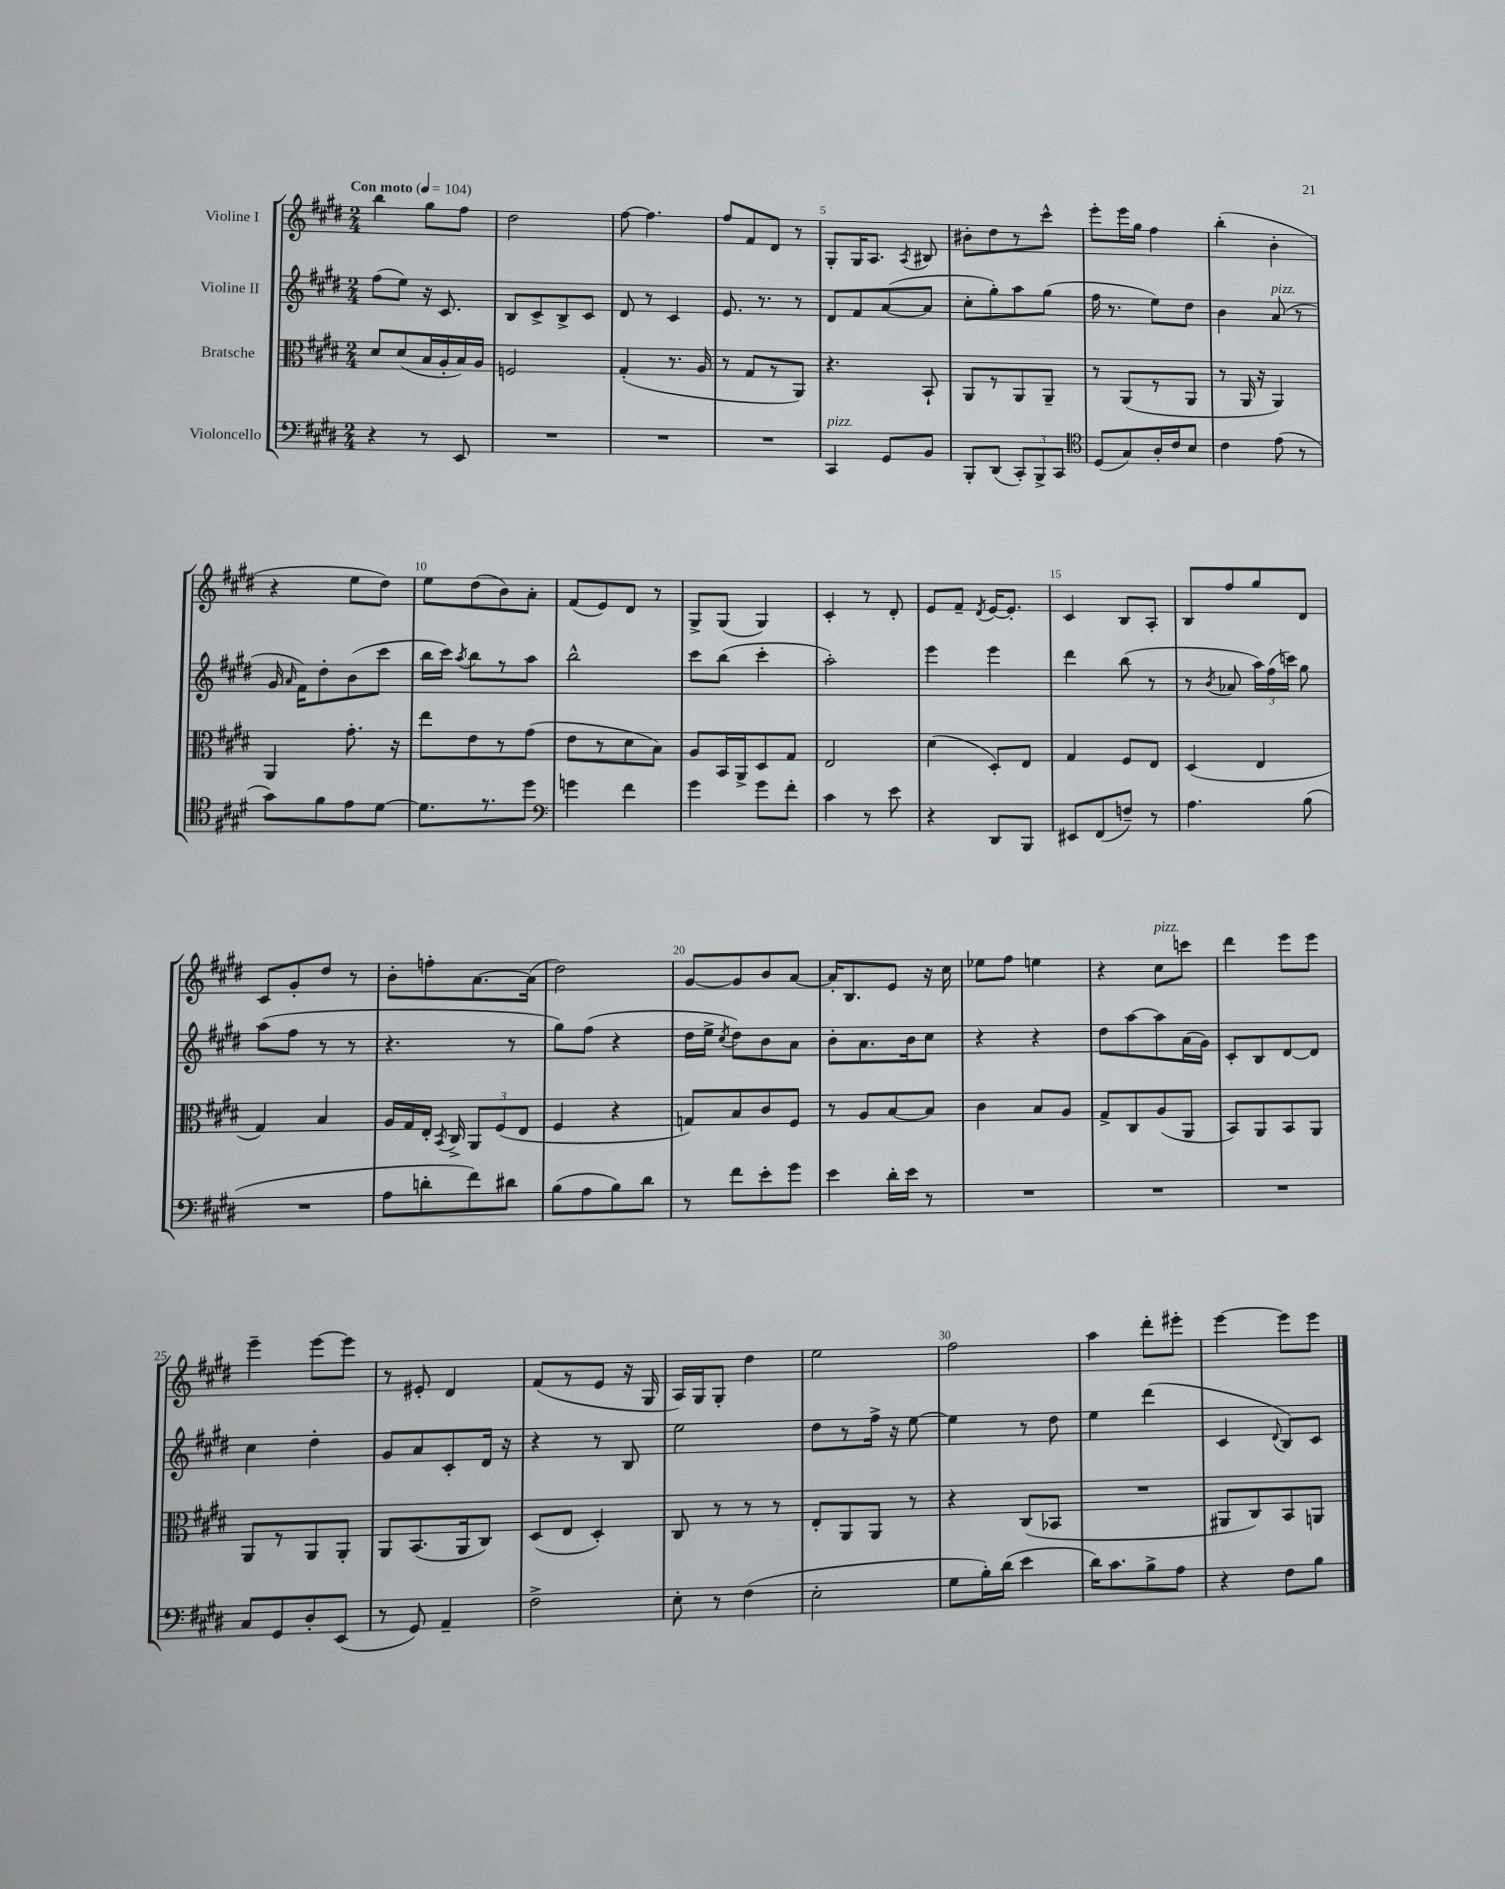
<<
\new StaffGroup <<
\new Staff = "s0" \with { instrumentName = "Violine I" } {
    \clef treble \key e \major \numericTimeSignature \time 2/4 \tempo "Con moto" 4 = 104
    \autoBeamOff b''4 gis''8[ fis''8] |
    dis''2 |
    fis''8~ fis''4. |
    fis''8[ fis'8 dis'8] r8 |
    gis8[-. gis16 a8.] \acciaccatura { a8 } bis8 |
    bis'8[-. dis''8 r8 cis'''8]-^ |
    e'''8[-. e'''16 gis''16] fis''4 |
    b''4-.( b'4-. |
    r4 e''8[ dis''8]) |
    e''8[ dis''8( b'8) a'8]-. |
    fis'8[( e'8) dis'8] r8 |
    gis8[-> gis8]( gis4) |
    cis'4-. r8 dis'8-. |
    e'8[ fis'8]-- \acciaccatura { dis'8 } e'16[~ e'8.]-. |
    cis'4 b8[ a8]-. |
    b8[ fis''8 gis''8 dis'8] |
    cis'8[ gis'8-. dis''8] r8 |
    b'8[-. f''8-. a'8.~ a'16]( |
    dis''2) |
    gis'8[~ gis'8 b'8 a'8]~ |
    a'16[-. b8. e'8] r16 cis''16 |
    ees''8[ fis''8] e''4 |
    r4 cis''8[^\markup { \italic "pizz." } c'''8] |
    dis'''4 e'''8[ e'''8] |
    e'''4-- e'''8[~ e'''8] |
    r8 eis'8-. dis'4 |
    fis'8[( r8 e'8] r16 gis16 |
    a16[) gis16 gis8]-. dis''4 |
    e''2 |
    fis''2 |
    a''4 dis'''8[-. eis'''8]-. |
    e'''4~ e'''8[ e'''8] \bar "|." |
}
\new Staff = "s1" \with { instrumentName = "Violine II" } {
    \clef treble \key e \major \numericTimeSignature \time 2/4
    \autoBeamOff fis''8[( e''8]) r16 cis'8. |
    b8[ cis'8-> b8-> cis'8] |
    dis'8 r8 cis'4 |
    e'8. r8. r8 |
    dis'8[ fis'8 a'8~( a'8] |
    cis''8[-. gis''8-.) a''8 gis''8]( |
    fis''16 r8. e''8[) dis''8] |
    b'4 a'8^\markup { \italic "pizz." }( r8 |
    gis'16 \grace { a'16 } fis'16[) dis''8-. b'8( cis'''8] |
    b''16[ cis'''16]) \acciaccatura { a''8 } b''8[ r8 a''8] |
    b''2-^ |
    cis'''8[ b''8]( cis'''4-. |
    a''2-.) |
    e'''4 e'''4 |
    dis'''4 b''8( r8 |
    r8 \acciaccatura { b'8 } aes'8 \tuplet 3/2 { a''16[) fis''16( c'''16]) } gis''8 |
    a''8[( fis''8] r8 r8 |
    r4. r8 |
    gis''8[) fis''8]( r4 |
    dis''16[ e''16]-> \acciaccatura { cis''8 } dis''8[) b'8 a'8] |
    b'8[-. a'8. b'16 cis''8] |
    r4 r4 |
    dis''8[ a''8~ a''8 a'16( gis'16]) |
    cis'8[-. b8 dis'8~ dis'8] |
    cis''4 dis''4-. |
    gis'8[ a'8 cis'8-. dis'16] r16 |
    r4 r8 b8 |
    e''2 |
    dis''8[ r8 fis''16]-> r16 e''8~ |
    e''4 r8 dis''8 |
    e''4 dis'''4( |
    cis'4 \appoggiatura { dis'8 } b8[) cis'8] \bar "|." |
}
\new Staff = "s2" \with { instrumentName = "Bratsche" } {
    \clef alto \key e \major \numericTimeSignature \time 2/4
    \autoBeamOff dis'8[ dis'8( b16 a16-. b16) a16] |
    f2 |
    gis4-.( r8. a16 |
    r8 gis8[ r8 a,8]) |
    r4. b,8-! |
    a,8[ r8 a,8 a,8]-- |
    r8 a,8[( r8 a,8] |
    r8 a,16 r16 a,4) |
    a,4 gis'8.-. r16 |
    e''8[ e'8 r8 gis'8]( |
    e'8[ r8 dis'8 b8]) |
    a8[ b,16 a,16-> dis8 gis8] |
    e2 |
    dis'4( dis8[-.) e8] |
    gis4 fis8[ e8] |
    dis4( e4 |
    gis4) b4 |
    a16[ gis16 e16]-. \acciaccatura { b,8 } cis16-> \tuplet 3/2 { a,8[ fis8( e8] } |
    fis4 r4 |
    g8[) b8 cis'8 fis8] |
    r8 a8[ b8~ b8] |
    cis'4 b8[ a8] |
    gis8[-> cis8 a8( a,8] |
    b,8[) a,8 b,8 a,8] |
    a,8[ r8 a,8 a,8]-. |
    a,8[ b,8.( a,16 cis8]) |
    dis8[( e8] dis4-.) |
    cis8 r8 r8 r8 |
    e8[-. a,8 a,8] r8 |
    r4 cis8[( bes,8] |
    R2 |
    ais,8[ cis8) b,8 a,8] \bar "|." |
}
\new Staff = "s3" \with { instrumentName = "Violoncello" } {
    \clef bass \key e \major \numericTimeSignature \time 2/4
    \autoBeamOff r4 r8 e,8 |
    R2 |
    R2 |
    R2 |
    cis,4^\markup { \italic "pizz." } gis,8[ b,8] |
    b,,8[-. dis,8]( \tuplet 3/2 { cis,8[-.) b,,8-> cis,8] } |
    \clef tenor dis8[( gis8) a16-. cis'16 b8] |
    cis'4 e'8( r8 |
    gis'8[) fis'8 e'8 dis'8]~ |
    dis'8.[ r8. dis''8] |
    \clef bass g'4 fis'4 |
    gis'4 gis'8[ fis'8]-. |
    cis'4 r8 e'8 |
    r4 dis,8[ b,,8] |
    eis,8[ fis,8( f8]--) r8 |
    a4. b8( |
    R2 |
    a8[ d'8-. fis'8) dis'8] |
    b8[( a8 b8) dis'8] |
    r8 fis'8[ e'8-. gis'8] |
    e'4 dis'16[-. e'16] r8 |
    R2 |
    R2 |
    R2 |
    cis8[ gis,8 dis8-. e,8]( |
    r8 gis,8) a,4-- |
    fis2-> |
    e8-. r8 fis4( |
    e2-. |
    gis8[ b16-.) dis'16]( e'4 |
    dis'16[) cis'8. b8-> a8] |
    r4 fis8[ b8] \bar "|." |
}
>>
>>
\layout { \context { \Score \override BarNumber.break-visibility = ##(#f #t #t) barNumberVisibility = #(every-nth-bar-number-visible 5) } }
